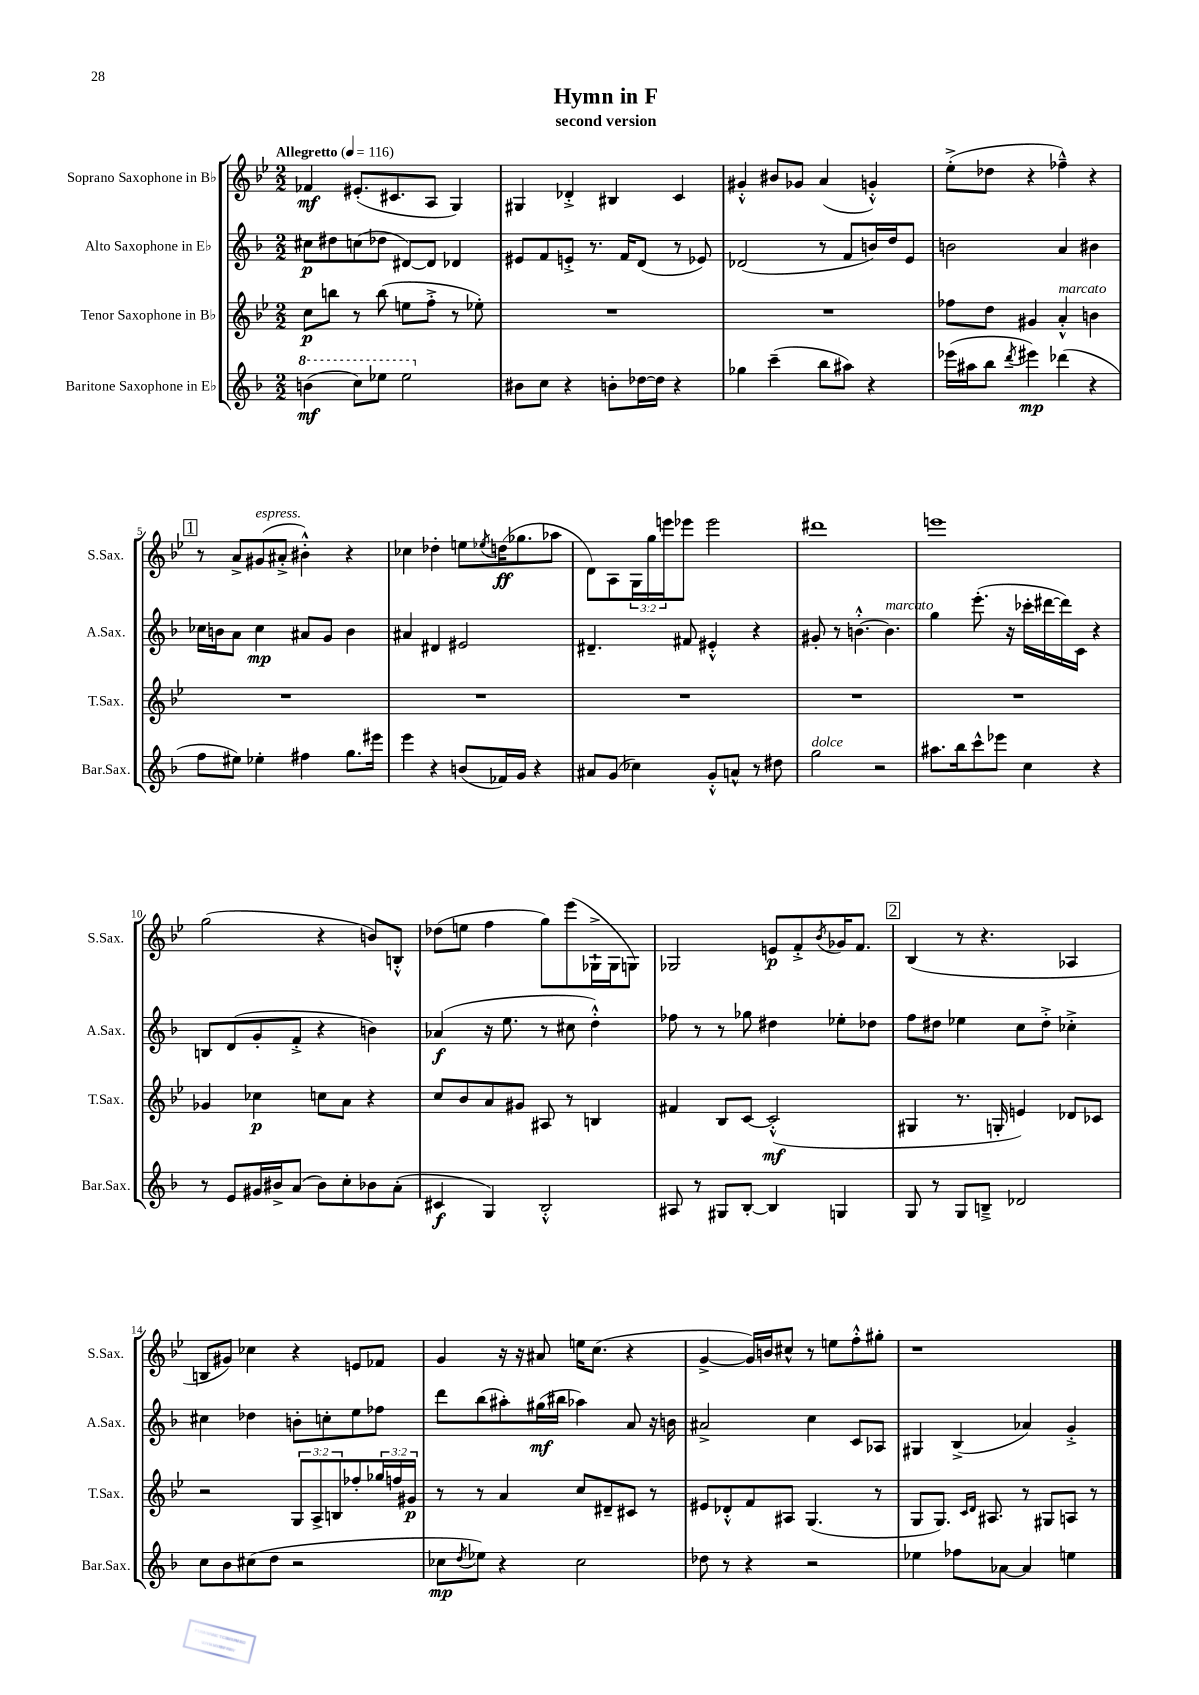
\header { title = "Hymn in F" subtitle = "second version" }
<<
\new StaffGroup <<
\new Staff = "s0" \with { instrumentName = "Soprano Saxophone in Bb" shortInstrumentName = "S.Sax." } {
    \clef treble \key bes \major \numericTimeSignature \time 2/2 \override Staff.TupletNumber.text = #tuplet-number::calc-fraction-text \tempo "Allegretto" 4 = 116
    fes'4\mf eis'8.-.( cis'8. a8 g4) |
    gis4 des'4-.-> bis4 c'4 |
    gis'4-.-^ bis'8 ges'8 a'4( g'4-.-^) |
    ees''8-.->( des''8 r4 fes''4---^) r4 |
    \mark \markup { \box "1" } r8 a'8-> gis'8^\markup { \italic "espress." }( ais'8-.-> bis'4-.-^) r4 |
    ces''4 des''4-. e''8 \acciaccatura { ees''8 } d''16\ff( ges''8. aes''8 |
    d'8) a8 \tuplet 3/2 { g16 g''16 e'''16 } ees'''8 ees'''2 |
    dis'''1 |
    e'''1 |
    g''2( r4 b'8) b8-.-^ |
    des''8( e''8 f''4 g''8) ees'''8( ges16-!-> ges16 g8) |
    ges2 e'8\p f'8-.-> \acciaccatura { bes'8 } ges'16 f'8. |
    \mark \markup { \box "2" } bes4( r8 r4. aes4 |
    b8 gis'8) ces''4 r4 e'8 fes'8 |
    g'4 r16 r16 ais'8 e''16 c''8.( r4 |
    g'4~-> g'16) b'16 cis''8-^ r8 e''8 f''8-.-^ gis''8-. |
    r1 \bar "|." |
}
\new Staff = "s1" \with { instrumentName = "Alto Saxophone in Eb" shortInstrumentName = "A.Sax." } {
    \clef treble \key f \major \numericTimeSignature \time 2/2
    cis''8\p dis''8 c''8( des''8 dis'8~) dis'8 des'4 |
    eis'8 f'8 e'8-.-> r8. f'16 d'8( r8 ees'8) |
    des'2( r8 f'8 b'16) d''16 e'8 |
    b'2 a'4 bis'4 |
    \mark \markup { \box "1" } ces''16 b'16 a'8 ces''4\mp ais'8 g'8 b'4 |
    ais'4 dis'4 eis'2 |
    dis'4.-- fis'8 eis'4-.-^ r4 |
    gis'8-. r8 b'4.~-.-^ b'4.^\markup { \italic "marcato" } |
    g''4 e'''8.-.( r16 ces'''16-. dis'''16~ dis'''16) c'16 r4 |
    b8 d'8( g'8-. f'8-.-> r4 b'4) |
    aes'4\f( r16 e''8. r8 cis''8 d''4-.-^) |
    fes''8 r8 r8 ges''8 dis''4 ees''8-. des''8 |
    \mark \markup { \box "2" } f''8 dis''8 ees''4 c''8 dis''8-.-> ces''4-.-> |
    cis''4 des''4 b'8-. c''8-. e''8 fes''8 |
    d'''8 bes''8( ais''8-.) gis''16\mf( bis''16 aes''4) a'8 r16 b'16 |
    ais'2-> c''4 c'8 aes8 |
    gis4 bes4->( aes'4) g'4-.-> \bar "|." |
}
\new Staff = "s2" \with { instrumentName = "Tenor Saxophone in Bb" shortInstrumentName = "T.Sax." } {
    \clef treble \key bes \major \numericTimeSignature \time 2/2 \override Staff.TupletNumber.text = #tuplet-number::calc-fraction-text
    c''8\p b''8 r8 b''8( e''8 f''8-.-> r8 ees''8-.) |
    R1 |
    R1 |
    fes''8 d''8 gis'4 a'4-.-^^\markup { \italic "marcato" } b'4 |
    \mark \markup { \box "1" } R1 |
    R1 |
    R1 |
    R1 |
    R1 |
    ges'4 ces''4\p c''8 a'8 r4 |
    c''8 bes'8 a'8 gis'8 ais8 r8 b4 |
    fis'4 bes8 c'8~ c'2-.-^\mf( |
    \mark \markup { \box "2" } gis4 r8. g16-. e'4) des'8 ces'8 |
    r2 \tuplet 3/2 { g8 a8-> b8 } fes''8-. \tuplet 3/2 { ges''16 f''16 gis'16\p } |
    r8 r8 a'4 c''8 dis'8-- cis'8 r8 |
    eis'8 des'8-.-^ f'8 ais8 g4.( r8 |
    g8 g8.) \grace { c'16 d'16 } ais8. r8 gis8 a8 r8 \bar "|." |
}
\new Staff = "s3" \with { instrumentName = "Baritone Saxophone in Eb" shortInstrumentName = "Bar.Sax." } {
    \clef treble \key f \major \numericTimeSignature \time 2/2
    \ottava #1 b''4\mf( c'''8) ees'''8 ees'''2 \ottava #0 |
    bis'8 c''8 r4 b'8-. des''16~ des''16 r4 |
    ges''4 c'''4--( bes''8 ais''8) r4 |
    ees'''16( ais''16 bes''8 \acciaccatura { d'''8 } eis'''4\mp) des'''4( r4 |
    \mark \markup { \box "1" } f''8 eis''8) ees''4-. fis''4 g''8. eis'''16 |
    e'''4 r4 b'8( fes'16) g'16 r4 |
    ais'8 g'8( ces''4) g'8-.-^ a'8-^ r8 dis''8 |
    g''2^\markup { \italic "dolce" } r2 |
    ais''8. bes''16 c'''8-^ ees'''8 c''4 r4 |
    r8 e'8 gis'16 bis'16-> a'8( bis'8) c''8-. bes'8 a'8-.( |
    cis'4\f g4) bes2-.-^ |
    ais8 r8 gis8 bes8~-. bes4 g4 |
    \mark \markup { \box "2" } g8 r8 g8 b8---> des'2 |
    c''8 bes'8 cis''8( d''8 r2 |
    ces''8\mp \acciaccatura { d''8 } ees''8) r4 ces''2 |
    des''8 r8 r4 r2 |
    ees''4 fes''8 aes'8~ aes'4 e''4 \bar "|." |
}
>>
>>
